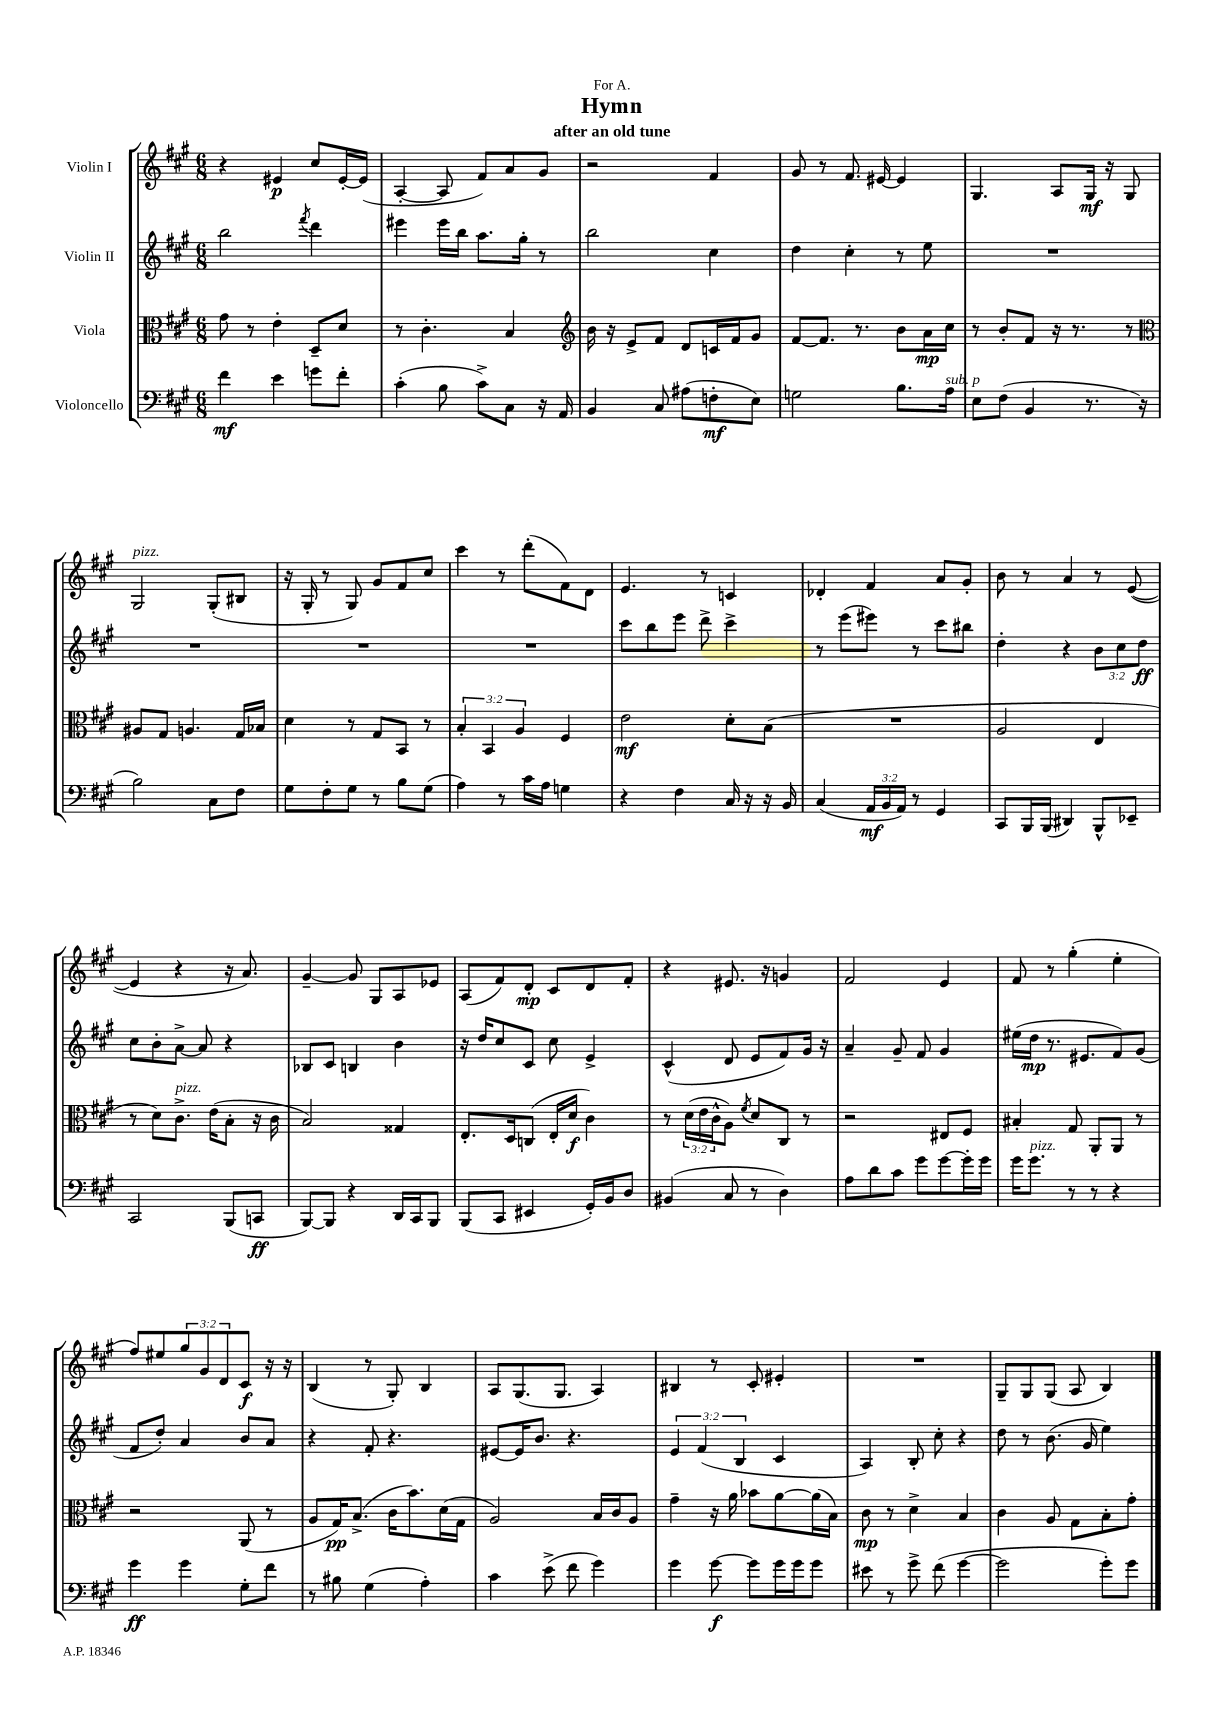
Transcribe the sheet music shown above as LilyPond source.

\header { title = "Hymn" subtitle = "after an old tune" dedication = "For A." }
<<
\new StaffGroup <<
\new Staff = "s0" \with { instrumentName = "Violin I" } {
    \clef treble \key a \major \numericTimeSignature \time 6/8 \override Staff.TupletNumber.text = #tuplet-number::calc-fraction-text
    r4 eis'4\p cis''8 eis'16~-. eis'16( |
    a4~-. a8 fis'8) a'8 gis'8 |
    r2 fis'4 |
    gis'8 r8 fis'8. eis'16~ eis'4 |
    gis4. a8 gis16\mf r16 gis8 |
    gis2^\markup { \italic "pizz." } gis8-.( bis8 |
    r16 gis16-. r8 gis8) gis'8 fis'8 cis''8 |
    cis'''4 r8 d'''8-.( fis'8) d'8 |
    e'4. r8 c'4 |
    des'4-. fis'4 a'8 gis'8-. |
    b'8 r8 a'4 r8 e'8~( |
    e'4 r4 r16 a'8.) |
    gis'4~-- gis'8 gis8 a8 ees'8 |
    a8( fis'8) d'8-.\mp cis'8 d'8 fis'8-. |
    r4 eis'8. r16 g'4 |
    fis'2 e'4 |
    fis'8 r8 gis''4-.( e''4-. |
    fis''8) eis''8 \tuplet 3/2 { gis''8 gis'8 d'8 } cis'8\f r16 r16 |
    b4( r8 gis8-.) b4 |
    a8 gis8.( gis8. a4) |
    bis4 r8 cis'8-. eis'4-. |
    R2. |
    gis8-- gis8 gis8( a8 b4) \bar "|." |
}
\new Staff = "s1" \with { instrumentName = "Violin II" } {
    \clef treble \key a \major \numericTimeSignature \time 6/8 \override Staff.TupletNumber.text = #tuplet-number::calc-fraction-text
    b''2 \acciaccatura { fis'''8 } d'''4 |
    eis'''4 eis'''16 b''16 a''8. gis''16-. r8 |
    b''2 cis''4 |
    d''4 cis''4-. r8 e''8 |
    R2. |
    R2. |
    R2. |
    R2. |
    cis'''8 b''8 e'''8 d'''8-> cis'''4-> |
    r8 e'''8( eis'''8) r8 cis'''8 bis''8 |
    d''4-. r4 \tuplet 3/2 { b'8 cis''8 d''8\ff } |
    cis''8 b'8-. a'8~-> a'8 r4 |
    bes8 cis'8 b4 b'4 |
    r16 d''16 cis''8 cis'8 cis''8 e'4-> |
    cis'4-^( d'8 e'8 fis'8) gis'16 r16 |
    a'4-- gis'8-- fis'8 gis'4 |
    eis''16( d''16\mp r8. eis'8. fis'8) gis'8( |
    fis'8 d''8-.) a'4 b'8 a'8 |
    r4 fis'8-. r4. |
    eis'8~ eis'16 b'8. r4. |
    \tuplet 3/2 { e'4 fis'4( b4 } cis'4 |
    a4) b8-. cis''8-. r4 |
    d''8 r8 b'8.( gis'16 e''4) \bar "|." |
}
\new Staff = "s2" \with { instrumentName = "Viola" } {
    \clef alto \key a \major \numericTimeSignature \time 6/8 \override Staff.TupletNumber.text = #tuplet-number::calc-fraction-text
    gis'8 r8 e'4-. d8-- d'8 |
    r8 cis'4.-. b4 |
    \clef treble b'16 r16 e'8-> fis'8 d'8 c'16 fis'16 gis'8 |
    fis'8~ fis'8. r8. b'8 a'16\mp cis''16 |
    r8 b'8-. fis'8 r16 r8. r8 |
    \clef alto ais8 gis8 a4. gis16 bes16 |
    d'4 r8 gis8 b,8 r8 |
    \tuplet 3/2 { b4-. b,4 a4 } fis4 |
    e'2\mf d'8-. b8( |
    R2. |
    a2 e4 |
    r8 d'8) cis'8.->^\markup { \italic "pizz." } e'16( b8-. r16 cis'16 |
    b2) gisis4 |
    e8.-. d16 c8( e16-. d'16\f cis'4) |
    r8 \tuplet 3/2 { d'16( e'16 cis'16-^ } a8) \acciaccatura { fis'8 } d'8 cis8 r8 |
    r2 eis8 fis8 |
    bis4-. gis8 a,8-. a,8 r8 |
    r2 a,8( r8 |
    a8 gis16\pp) b8.->( cis'16 b'8.) d'16( gis16 |
    a2) b16 cis'16 a8 |
    gis'4-- r16 a'16 bes'8 a'8~ a'16( b16) |
    cis'8\mp r8 d'4-> b4 |
    cis'4 a8 gis8 b8-. gis'8-. \bar "|." |
}
\new Staff = "s3" \with { instrumentName = "Violoncello" } {
    \clef bass \key a \major \numericTimeSignature \time 6/8 \override Staff.TupletNumber.text = #tuplet-number::calc-fraction-text
    fis'4\mf e'4 g'8 fis'8-. |
    cis'4-.( b8 cis'8->) cis8 r16 a,16 |
    b,4 cis8 ais8( f8-.\mf e8) |
    g2 b8. a16^\markup { \italic "sub. p" } |
    e8 fis8( b,4 r8. r16 |
    b2) cis8 fis8 |
    gis8 fis8-. gis8 r8 b8 gis8( |
    a4) r8 cis'16 a16 g4 |
    r4 fis4 cis16 r16 r16 b,16 |
    cis4( \tuplet 3/2 { a,16\mf b,16 a,16) } r8 gis,4 |
    cis,8 b,,16 b,,16( dis,4) b,,8-^ ees,8-- |
    cis,2 b,,8( c,8\ff |
    b,,8~) b,,8 r4 d,16 cis,16 b,,8 |
    b,,8( cis,8 eis,4 gis,16-.) b,16 d8 |
    bis,4( cis8 r8 d4) |
    a8 d'8 cis'8 gis'8 gis'8~ gis'16-. gis'16 |
    gis'16 gis'8.^\markup { \italic "pizz." } r8 r8 r4 |
    gis'4\ff gis'4 gis8-. fis'8 |
    r8 bis8 gis4( a4-.) |
    cis'4 e'8->( fis'8 gis'4) |
    gis'4 gis'8~\f gis'8 gis'16 gis'16 gis'8 |
    eis'8 r8 gis'8-> fis'8( gis'4~ |
    gis'2 gis'8-.) gis'8 \bar "|." |
}
>>
>>
\layout { \context { \Score \remove "Bar_number_engraver" } }
